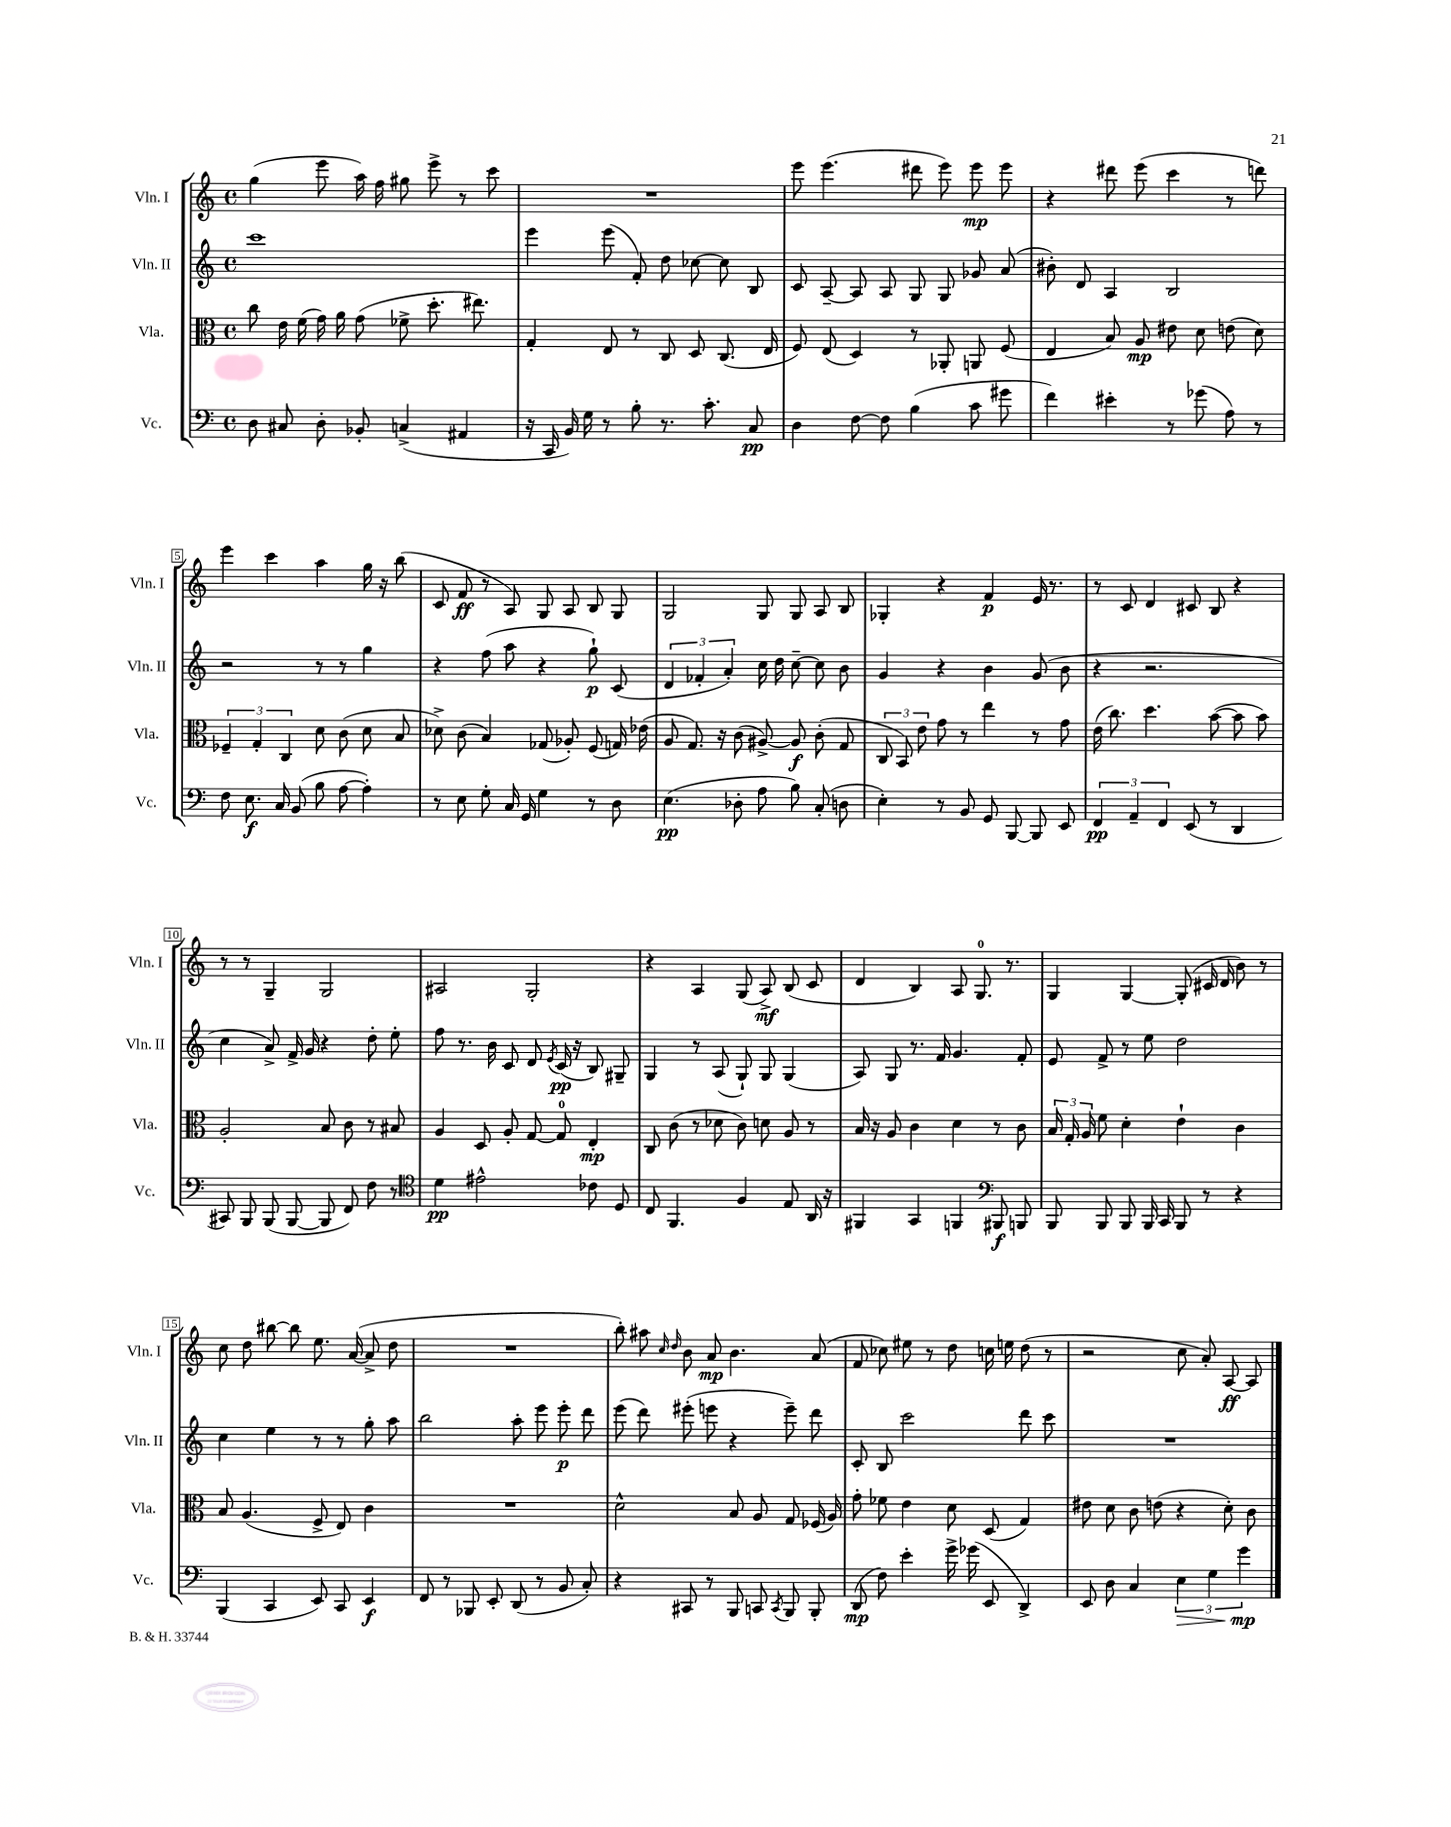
<<
\new StaffGroup <<
\new Staff = "s0" \with { instrumentName = "Vln. I" shortInstrumentName = "Vln. I" } {
    \clef treble \key c \major \defaultTimeSignature \time 4/4
    \autoBeamOff g''4( e'''8 a''16) f''16 gis''8 e'''8-> r8 c'''8 |
    R1 |
    e'''8 e'''4.( dis'''8 e'''8) e'''8\mp e'''8 |
    r4 dis'''8 e'''8( c'''4 r8 d'''8) |
    e'''4 c'''4 a''4 g''16 r16 b''8( |
    c'8 f'8\ff r8 a8) g8 a8 b8 g8 |
    g2 g8 g8 a8 b8 |
    ges4-. r4 f'4\p e'16 r8. |
    r8 c'8 d'4 cis'8 b8 r4 |
    r8 r8 g4-- g2 |
    ais2 g2-. |
    r4 a4 g8( a8->\mf) b8( c'8 |
    d'4 b4) a8 g8.-0 r8. |
    g4 g4~ g8-.( cis'16 d'16 b'8) r8 |
    c''8 d''8 bis''8~ bis''8 e''8. a'16~( a'8-> d''8 |
    R1 |
    b''8-.) ais''8 \grace { c''16 d''16 } b'8 a'8\mp b'4. a'8( |
    f'8 ces''8) eis''8 r8 d''8 c''16 e''16 d''8( r8 |
    r2 c''8 a'8-.) a8~\ff a8 \bar "|." |
}
\new Staff = "s1" \with { instrumentName = "Vln. II" shortInstrumentName = "Vln. II" } {
    \clef treble \key c \major \defaultTimeSignature \time 4/4
    \autoBeamOff c'''1 |
    e'''4 e'''8( f'8-.) d''8 ces''8~ ces''8 b8 |
    c'8 a8~-- a8 a8 g8 g8 ges'8 a'8( |
    bis'8-.) d'8 a4 b2 |
    r2 r8 r8 g''4 |
    r4 f''8( a''8 r4 g''8-!\p) c'8( |
    \tuplet 3/2 { d'4 fes'4-. a'4-.) } c''16 d''16 c''8~-- c''8 b'8 |
    g'4 r4 b'4 g'8( b'8 |
    r4 r2. |
    c''4 a'8->) f'16-> g'16 r4 d''8-. e''8-. |
    f''8 r8. b'16 c'8 d'8 \acciaccatura { e'8 } c'16\pp( r16 b8) gis8-- |
    g4 r8 a8( g8-!) g8 g4( |
    a8) g8 r8. f'16 g'4. f'8-. |
    e'8 f'8-> r8 e''8 d''2 |
    c''4 e''4 r8 r8 g''8-. a''8 |
    b''2 a''8-. e'''8 e'''8-.\p d'''8 |
    e'''8( d'''8) eis'''8-.( e'''8 r4 e'''8--) d'''8 |
    c'8-. b8 c'''2 d'''8 c'''8 |
    R1 \bar "|." |
}
\new Staff = "s2" \with { instrumentName = "Vla." shortInstrumentName = "Vla." } {
    \clef alto \key c \major \defaultTimeSignature \time 4/4
    \autoBeamOff c''8 e'16 f'16( g'16) a'16 g'8( fes'8-> d''8.-. eis''8.) |
    g4-. e8 r8 c8 d8 c8.( e16 |
    f8) e8( d4) r8 aes,8-. a,8 f8( |
    e4 b8) a8\mp eis'8 d'8 e'8( d'8) |
    \tuplet 3/2 { fes4-- g4-. c4 } d'8 c'8( d'8 b8 |
    des'8->) c'8( b4) ges8( aes8-.) f8( g16) ees'16( |
    a8 g8.) r16 c'8( ais8~->) ais8\f c'8-.( g8 |
    \tuplet 3/2 { c8 b,8) e'8 } g'8 r8 e''4 r8 g'8 |
    e'16( c''8.) d''4. b'8~( b'8 b'8) |
    a2-. b8 c'8 r8 bis8 |
    a4 d8 a8-. g8~ g8-0 e4-.\mp |
    c8 c'8( r8 des'8 c'8) d'8 a8 r8 |
    b16 r16 a8 c'4 d'4 r8 c'8 |
    \tuplet 3/2 { b16 g16-. a16 } f'8 d'4-. e'4-! c'4 |
    b8 a4.( f8-> e8) c'4 |
    R1 |
    d'2-^ b8 a8 g8 fes16( a16) |
    g'8-. fes'8 e'4 d'8 d8( g4) |
    eis'8 d'8 c'8 e'8( r4 d'8-.) c'8 \bar "|." |
}
\new Staff = "s3" \with { instrumentName = "Vc." shortInstrumentName = "Vc." } {
    \clef bass \key c \major \defaultTimeSignature \time 4/4
    \autoBeamOff d8 cis8 d8-. bes,8-. c4->( ais,4 |
    r16 c,16 b,16) g16 r8 b8-. r8. c'8.-. c8\pp |
    d4 f8~ f8 b4( c'8 gis'8 |
    f'4) eis'4-. r8 ges'8( a8) r8 |
    f8 e8.\f c16 b,8( b8 a8~ a4-.) |
    r8 e8 g8-. c16 g,16 g4 r8 d8 |
    e4.\pp( des8-. a8 b8) c8-.( d8 |
    e4-.) r8 b,8 g,8 b,,8~ b,,8 e,8 |
    \tuplet 3/2 { f,4\pp a,4-- f,4 } e,8( r8 d,4 |
    cis,8) b,,8 b,,8( b,,8~ b,,8 f,8) f8 r8 |
    \clef tenor d'4\pp eis'2-^ ces'8 d8 |
    c8 f,4. f4 e8 a,16 r16 |
    fis,4 g,4 f,4 \clef bass bis,,8\f b,,8 |
    b,,8 b,,8 b,,8 b,,16 c,16 b,,8 r8 r4 |
    b,,4( c,4 e,8) c,8 e,4\f |
    f,8 r8 bes,,8 e,8-. d,8( r8 b,8 c8-.) |
    r4 cis,8 r8 b,,8 c,8 \acciaccatura { c,8 } b,,8 b,,8-. |
    d,8\mp( f8) e'4-. g'16-> ges'16( e,8 d,4->) |
    e,8 d8 c4 \tuplet 3/2 { e4\> g4 g'4\mp\! } \bar "|." |
}
>>
>>
\layout { \context { \Score \override BarNumber.stencil = #(make-stencil-boxer 0.1 0.3 ly:text-interface::print) } }
